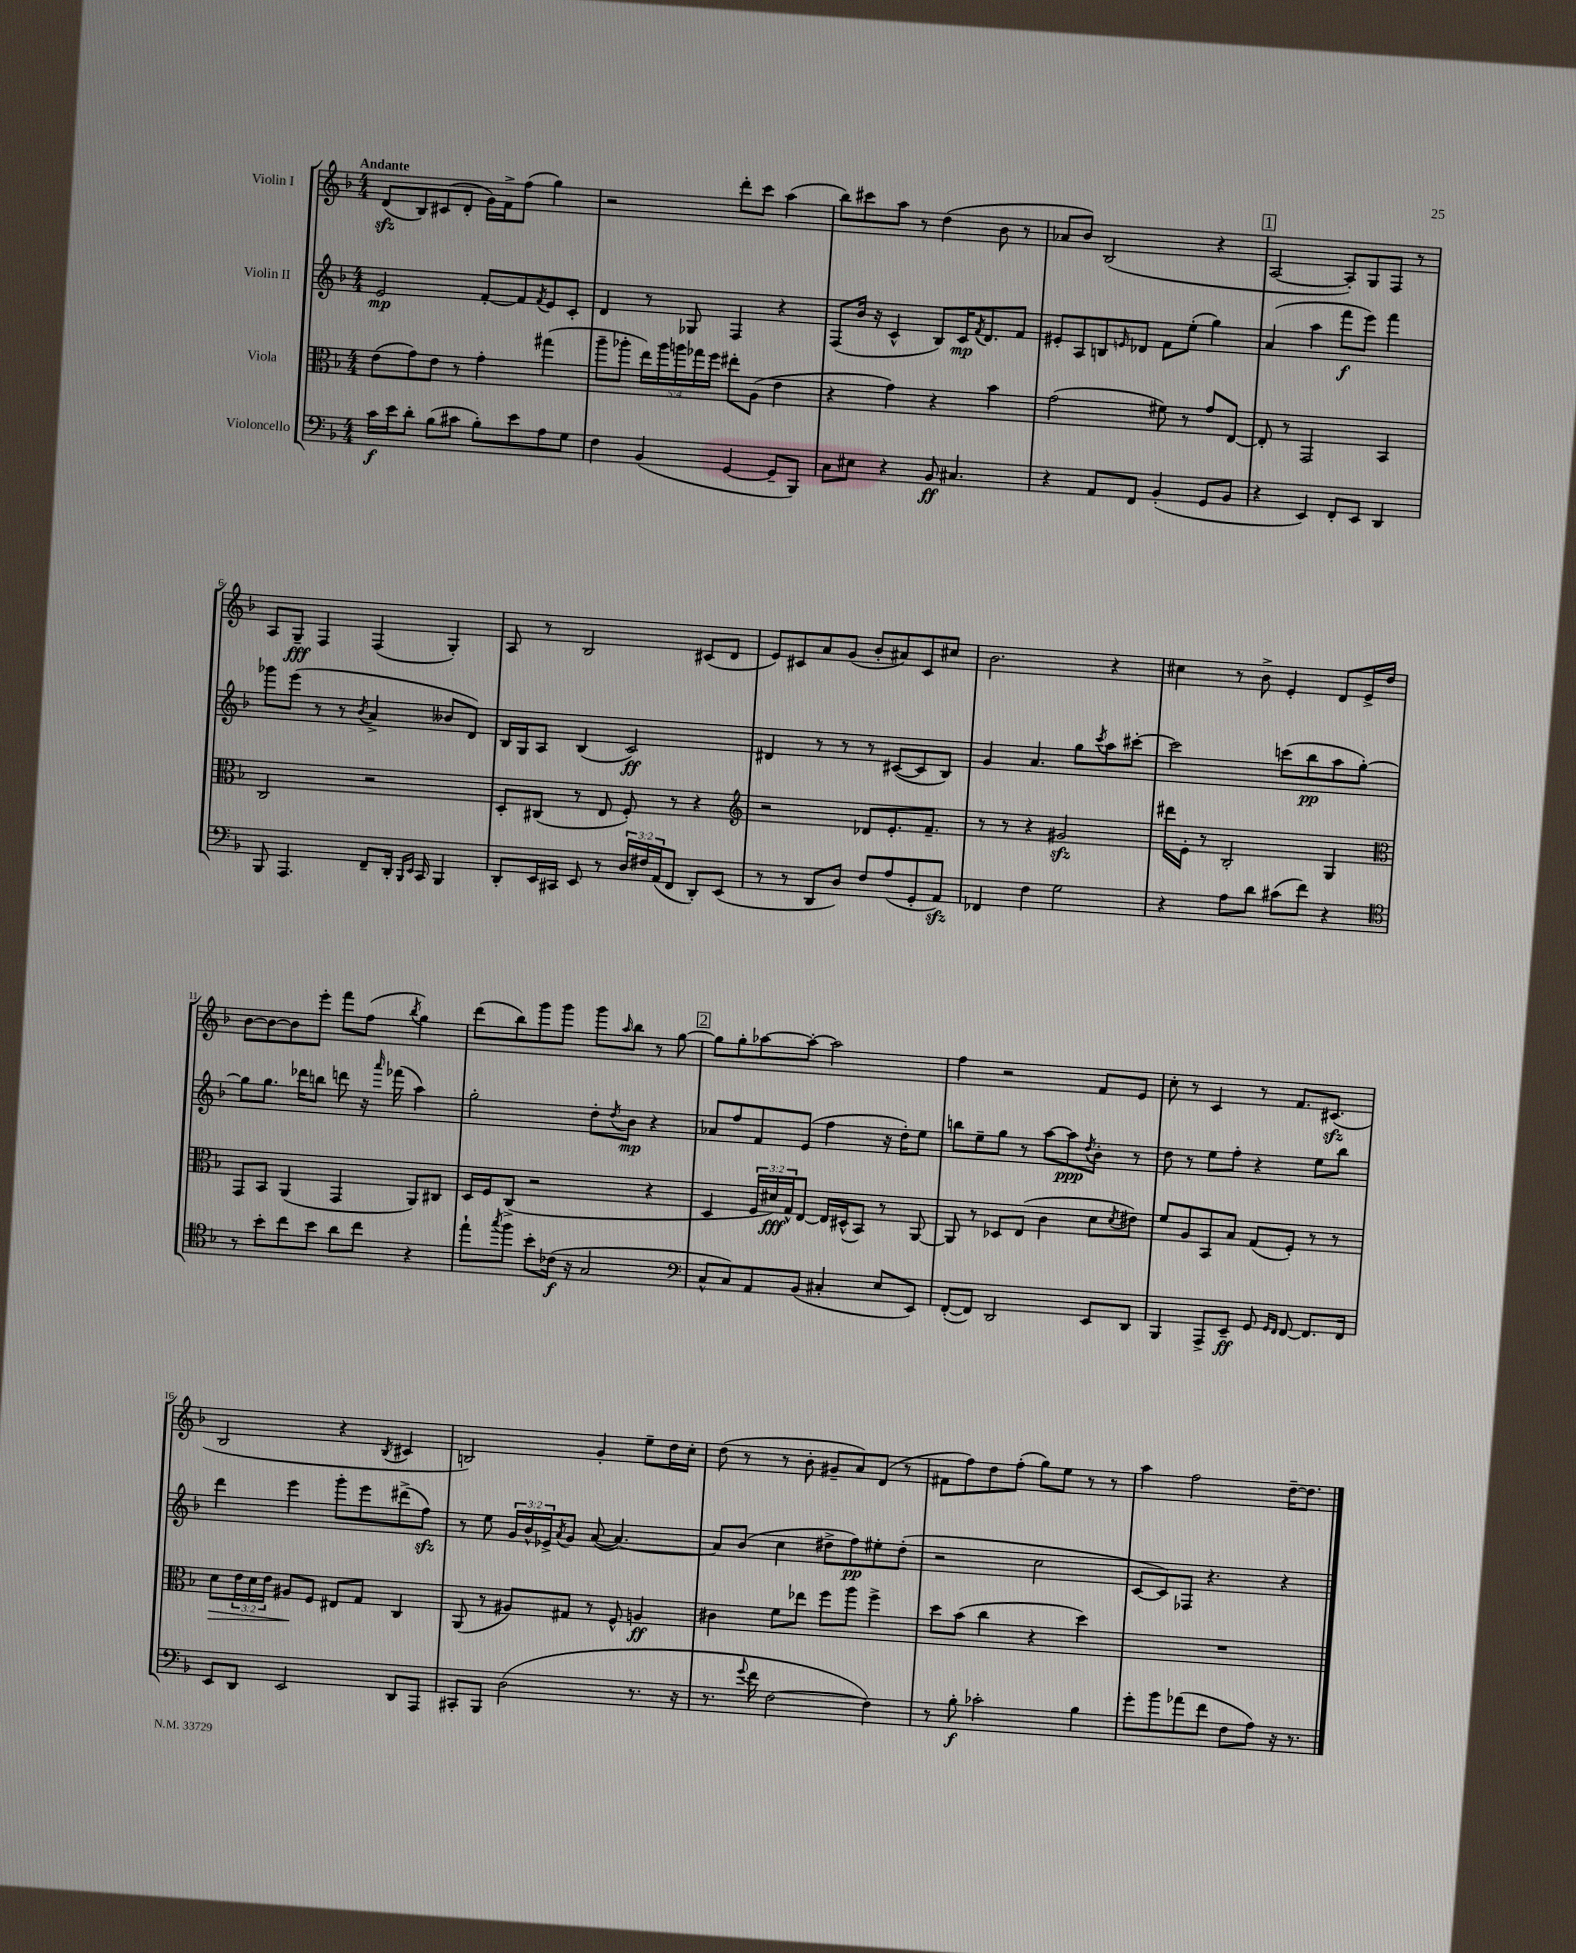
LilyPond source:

<<
\new StaffGroup <<
\new Staff = "s0" \with { instrumentName = "Violin I" } {
    \clef treble \key f \major \numericTimeSignature \time 4/4 \tempo "Andante"
    d'8\sfz( bes8) cis'8( d'8-. g'16) f'16-> f''8( g''4) |
    r2 d'''8-. c'''8 a''4( |
    bes''8) cis'''8 a''8 r8 d''4( bes'8 r8 |
    aes'8 bes'8) bes2( r4 |
    \mark \markup { \box "1" } a2~ a8-.) g8 f8 r8 |
    a8 g8--\fff f4 f4( g4-.) |
    a8 r8 bes2 cis'8( d'8 |
    e'8) cis'8 a'8 g'8( bes'8-. ais'8) cis'8 cis''8 |
    bes'2. r4 |
    cis''4 r8 bes'8-> e'4-. d'8 e'16-> d''16 |
    bes'8~ bes'8~ bes'8 e'''8-. f'''8 f''8( \acciaccatura { bes''8 } g''4) |
    d'''8( bes''8) g'''8 g'''8 g'''8 \grace { a''16 } bes''8 r8 g''8~ |
    \mark \markup { \box "2" } g''8 g''8-. aes''8~ aes''8~-. aes''2 |
    f''4 r2 f'8 e'8 |
    c''8-. r8 c'4 r8 f'8. cis'8.\sfz( |
    bes2 r4 \acciaccatura { bes8 } cis'4 |
    b2) g'4-. e''8-- d''16 c''16-. |
    d''8( r8 r8 bes'8-. gis'8-- a'8) d'8( r8 |
    fis'8 f''8) d''8 f''8-.( g''8) e''8 r8 r8 |
    a''4 f''2 d''16~-- d''8. \bar "|." |
}
\new Staff = "s1" \with { instrumentName = "Violin II" } {
    \clef treble \key f \major \numericTimeSignature \time 4/4 \override Staff.TupletNumber.text = #tuplet-number::calc-fraction-text
    e'2\mp f'8~-. f'8 \acciaccatura { f'8 } e'8 c'8-. |
    d'4 r8 ges8 f4 r4 |
    f8( bes'16 r16 c'4-^ bes8) c'16\mp \acciaccatura { f'8 } d'8. f'8 |
    eis'8-. a8 b8 \grace { e'16 } des'8 f'8 e''8-.( g''4) |
    \mark \markup { \box "1" } a'4( a''4 f'''8\f e'''8) f'''4 |
    ges'''8 e'''8( r8 r8 \acciaccatura { bes'8 } a'4-> beses'8 d'8) |
    bes16 g16 a8 bes4( c'2\ff) |
    dis'4 r8 r8 r8 cis'8~( cis'8 bes8) |
    g'4 a'4. g''8 \acciaccatura { c'''8 } a''8 cis'''8~-. |
    cis'''2 c'''8( bes''8\pp a''8 g''8~-.) |
    g''8 g''8. des'''16 b''8 d'''8 r16 \grace { a'''16 } fes'''16( a''4) |
    g''2-. d''8-. \acciaccatura { d''8 } bes'8\mp r4 |
    \mark \markup { \box "2" } aes'8 f''8 f'8 e'8( f''4 r16 d''16-.) e''8 |
    b''8 e''8-- g''8 r8 a''8~ a''8\ppp \acciaccatura { d''8 } bes'8-. r8 |
    d''8 r8 e''8 f''8-. r4 e''8 bes''8 |
    d'''4 e'''4 g'''8-. e'''8 dis'''8->( f''8\sfz) |
    r8 e''8 \tuplet 3/2 { g'16 bes'16-^ ees'16-> } \acciaccatura { a'8 } g'8 a'8~( a'4.~) |
    a'8 bes'8( c''4 dis''8-> f''8\pp) eis''8-. dis''8-.( |
    r2 c''2 |
    c'8~ c'8) fes8 r4. r4 \bar "|." |
}
\new Staff = "s2" \with { instrumentName = "Viola" } {
    \clef alto \key f \major \numericTimeSignature \time 4/4 \override Staff.TupletNumber.text = #tuplet-number::calc-fraction-text
    e'8( g'8) e'8 r8 g'4-. gis''4( |
    a''8-- aes''8-. \tuplet 5/4 { e''16) aes''16 a''16 ges''16 f''16 } eis''8-. a8( e'4 |
    r4 g'4) r4 bes'4 |
    g'2( fis'8) r8 g'8 e8~ |
    \mark \markup { \box "1" } e8-. r8 g,2 bes,4 |
    c2 r2 |
    d8-. cis8( r8 e8 f8-.) r8 r4 |
    \clef treble r2 des'8 e'8.-. f'8.-- |
    r8 r8 r4 gis'2\sfz |
    dis'''16 e'16-. r8 bes2-. g4 |
    \clef alto g,8 bes,8 a,4( g,4 a,8) cis8 |
    d16 f16 c8->( r2 r4 |
    \mark \markup { \box "2" } d4 \tuplet 3/2 { f16 dis'16\fff) g16-^ } e8~ e16 dis16-^( bes,8) r8 a,8~ |
    a,8 r8 des8 e8( c'4 d'8 \acciaccatura { d'8 } eis'8) |
    f'8 a8 bes,8 bes8 g8( f8-.) r8 r8 |
    d'8\> \tuplet 3/2 { e'16 d'16 e'16 } ais8\! f8 eis8 g8 c4 |
    a,8( r8 ais8) gis8 r8 f8-^ a4\ff |
    cis'4 f'8 ees''8 f''8 a''8 f''4-> |
    d''8 bes'8( c''4 r4 d''4) |
    R1 \bar "|." |
}
\new Staff = "s3" \with { instrumentName = "Violoncello" } {
    \clef bass \key f \major \numericTimeSignature \time 4/4 \override Staff.TupletNumber.text = #tuplet-number::calc-fraction-text
    c'16\f e'16 d'8-. bes8( cis'8 bes8-.) e'8 a8 g8 |
    f4 bes,4( g,4~ g,8-- bes,,8) |
    c8 eis8 r4 bes,8\ff cis4. |
    r4 a,8 f,8 bes,4-.( g,8 bes,8 |
    \mark \markup { \box "1" } r4 e,4) f,8-. e,8 d,4 |
    bes,,8 a,,4. f,8-- d,16-. \grace { bes,,16 e,16 } c,16 bes,,4 |
    d,8-. e,16 cis,16 e,8 r8 \tuplet 3/2 { d16 fis16 a,16( } f,8 d,8-.) e,8( |
    r8 r8 d,8 d8) f8 a8( g,8-. a,8\sfz) |
    fes,4 f4 g2 |
    r4 a8 d'8 cis'8( f'8) r4 |
    \clef tenor r8 bes'8-. c''8 bes'8 a'8 c''8 r4 |
    e''8-! \acciaccatura { g''8 } f''8 bes'8-. ces'16\f( r16 g2 |
    \mark \markup { \box "2" } \clef bass c8-^ c8) a,8 bes,8( cis4-. e8 e,8) |
    f,8~-.( f,8) d,2 e,8 d,8 |
    bes,,4 a,,8-> e,8--\ff g,8 \grace { g,16 f,16 } f,8~ f,8. f,16 |
    e,8 d,8 e,2 d,8 a,,8 |
    cis,8-. bes,,8 d2( r8. r16 |
    r8. \appoggiatura { g'8 } f'16 f2~ f4) |
    r8 bes8-.\f ces'2-. bes4 |
    g'8-. bes'8 aes'8( f'8 f8 a8) r16 r8. \bar "|." |
}
>>
>>
